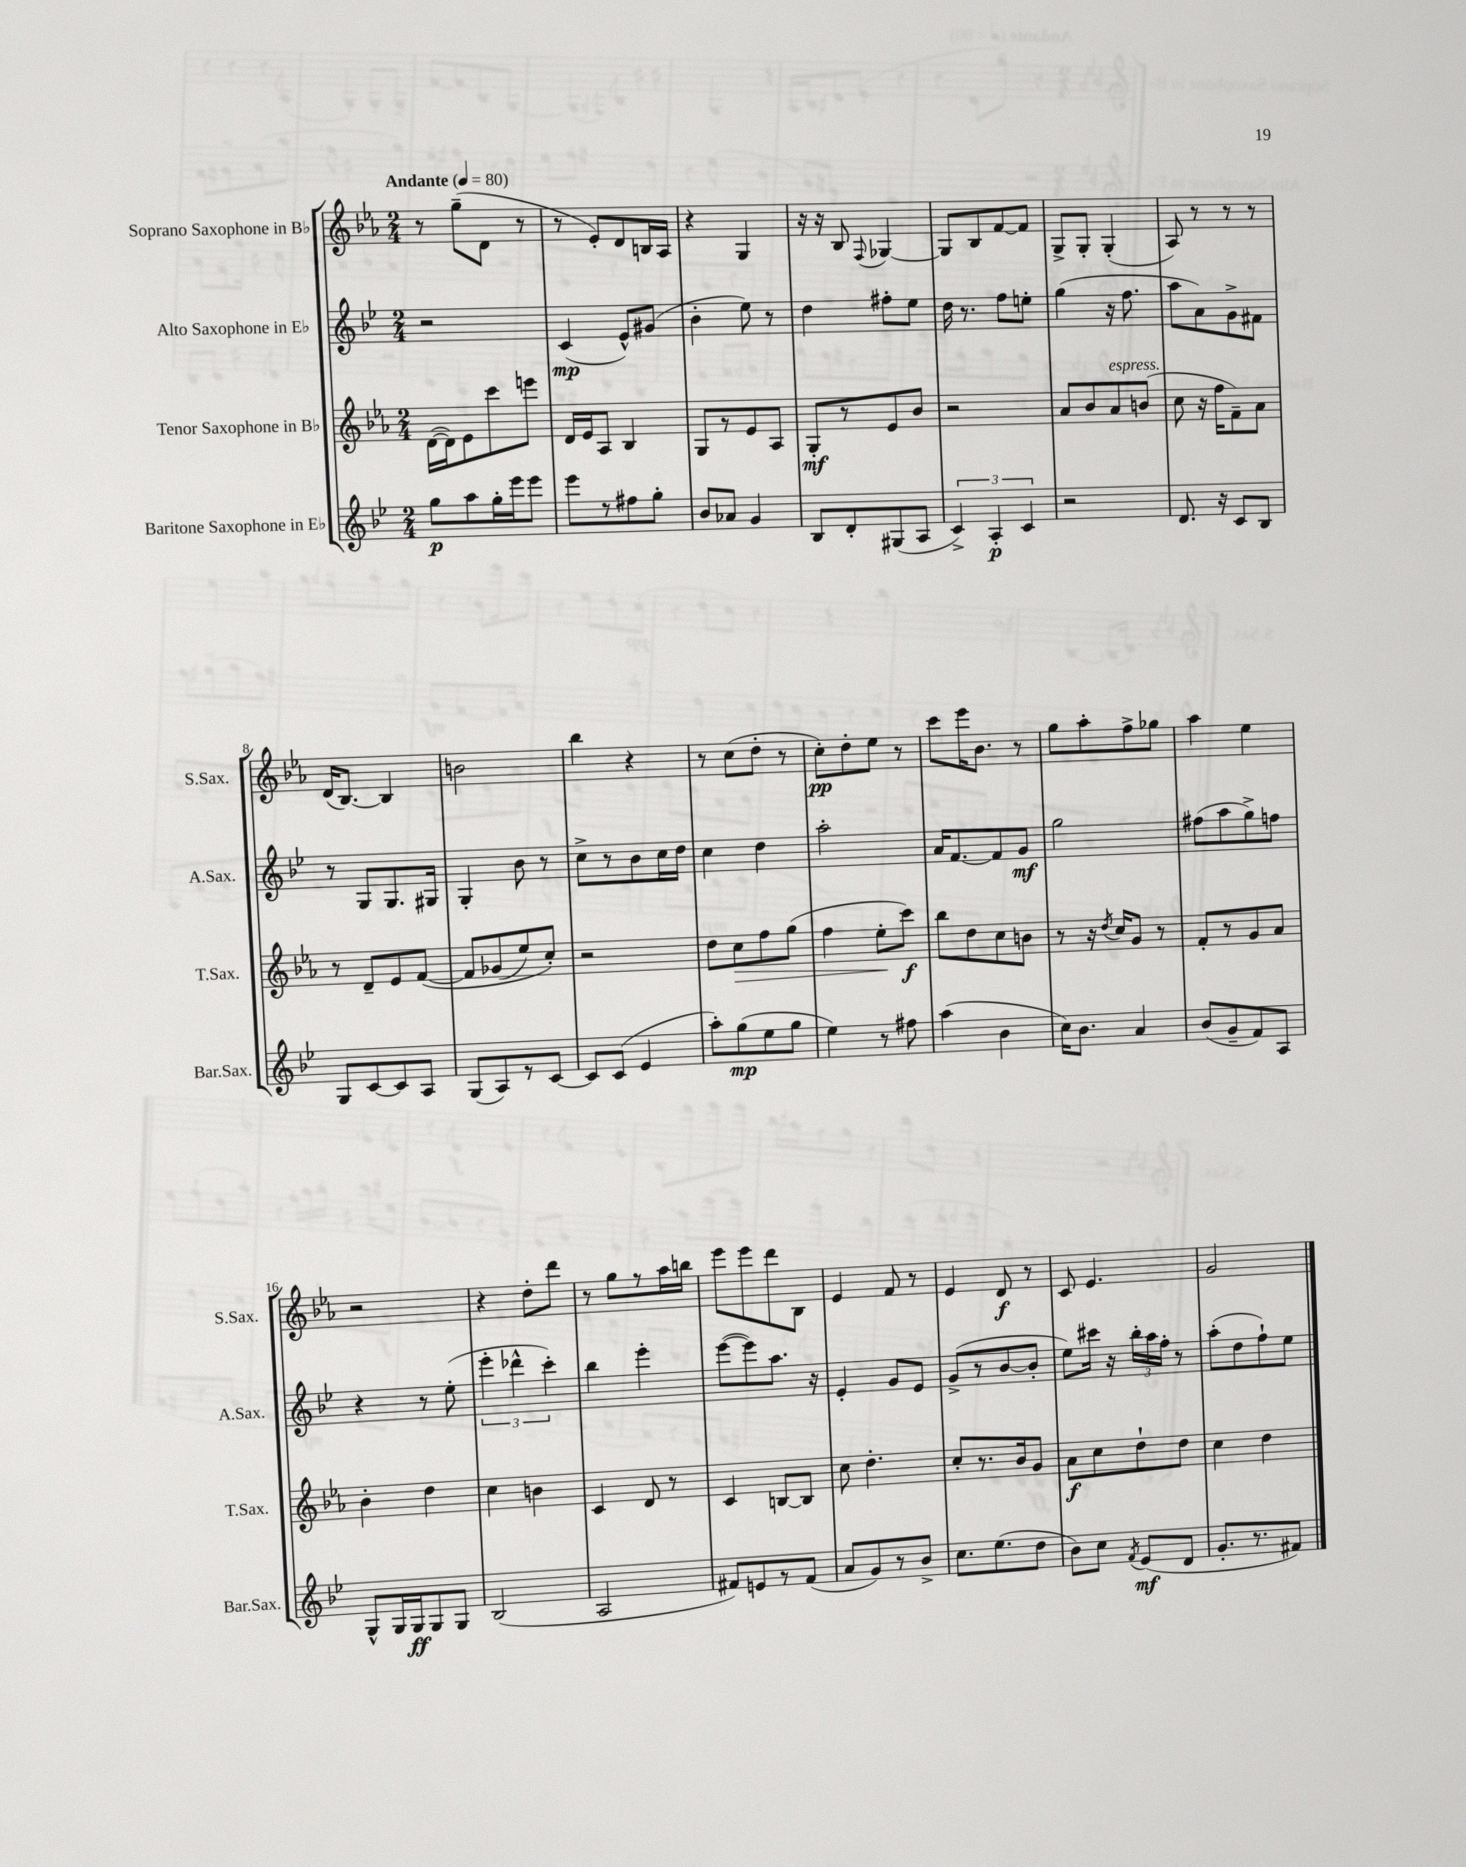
<<
\new StaffGroup <<
\new Staff = "s0" \with { instrumentName = "Soprano Saxophone in Bb" shortInstrumentName = "S.Sax." } {
    \clef treble \key ees \major \numericTimeSignature \time 2/4 \tempo "Andante" 4 = 80
    \autoBeamOff r8 g''8[--( d'8] r8 |
    r8 ees'8[-.) d'8 b16 aes16] |
    r4 g4 |
    r16 r16 bes8 \appoggiatura { f8 } ges4~ |
    ges8[ bes8 f'8~ f'8] |
    g8[-> g8]-. g4-.( |
    aes8) r8 r8 r8 |
    d'16[( bes8.]~) bes4 |
    b'2 |
    bes''4 r4 |
    r8 c''8[( d''8]-. r8 |
    c''8[-.\pp) d''8-. ees''8] r8 |
    c'''8[ ees'''16 bes'8.] r8 |
    g''8[ aes''8-. f''8-> ges''8] |
    aes''4 ees''4 |
    r2 |
    r4 d''8[-. d'''8] |
    r8 g''8[ r8 aes''16 b''16] |
    ees'''8[ ees'''8 d'''8 bes8] |
    ees'4 f'8 r8 |
    ees'4 d'8\f r8 |
    c'8 ees'4. |
    g'2 \bar "|." |
}
\new Staff = "s1" \with { instrumentName = "Alto Saxophone in Eb" shortInstrumentName = "A.Sax." } {
    \clef treble \key bes \major \numericTimeSignature \time 2/4
    \autoBeamOff r2 |
    c'4\mp( ees'8[-^) gis'8]( |
    bes'4-. ees''8) r8 |
    d''4 fis''8[-. ees''8] |
    d''16 r8. f''8[ e''8]-. |
    g''4( r16 f''8. |
    a''8[ a'8) g'8-> fis'8] |
    r8 g8[ g8. gis16] |
    g4-. bes'8 r8 |
    c''8[-> r8 bes'8 c''16 d''16] |
    c''4 d''4 |
    a''2-. |
    a'16[ f'8.~ f'8 g'8]\mf |
    g''2 |
    fis''8[( a''8 g''8->) f''8] |
    r4 r8 ees''8-.( |
    \tuplet 3/2 { ees'''4-. des'''4-^ c'''4-.) } |
    bes''4 ees'''4-. |
    ees'''8[~( ees'''8) a''8.] r16 |
    ees'4-. g'8[ ees'8] |
    g'8[->( r8 bes'8~ bes'8]-. |
    ees''8[) cis'''16] r16 \tuplet 3/2 { bes''16[-. a''16 f''16]-. } r8 |
    a''8[-.( d''8 f''8-!) ees''8] \bar "|." |
}
\new Staff = "s2" \with { instrumentName = "Tenor Saxophone in Bb" shortInstrumentName = "T.Sax." } {
    \clef treble \key ees \major \numericTimeSignature \time 2/4
    \autoBeamOff d'16[~( d'16) ees'8 c'''8 e'''8] |
    d'16[ ees'16 aes8] bes4 |
    g8[ r8 ees'8 aes8] |
    g8[-.\mf r8 ees'8 bes'8] |
    r2 |
    aes'8[ bes'8 aes'8^\markup { \italic "espress." } b'8]( |
    c''8 r16 f''16[ f'8--) aes'8] |
    r8 d'8[-- ees'8 f'8]~\( |
    f'8[ ges'8( ees''8) c''8]-.\) |
    r2 |
    d''8[ c''8\> f''8 g''8]( |
    f''4 ees''8[-.\! c'''8]\f) |
    bes''8[ d''8 c''8 b'8] |
    r8 r16 \acciaccatura { d''8 } c''16[ g'8] r8 |
    f'8[-. r8 g'8 aes'8] |
    bes'4-. d''4 |
    c''4 b'4 |
    c'4 d'8 r8 |
    c'4 b8[~ b8] |
    c''8 d''4.-. |
    c''8[-. r8. bes'16 g'8] |
    aes'8[\f c''8 d''8-! d''8] |
    c''4 d''4 \bar "|." |
}
\new Staff = "s3" \with { instrumentName = "Baritone Saxophone in Eb" shortInstrumentName = "Bar.Sax." } {
    \clef treble \key bes \major \numericTimeSignature \time 2/4
    \autoBeamOff g''8[\p a''8 g''16-. ees'''16 ees'''8] |
    ees'''8[ r8 fis''8 g''8]-. |
    bes'8[ aes'8] g'4 |
    bes8[ d'8-. gis8( a8] |
    \tuplet 3/2 { c'4->) a4-.\p c'4 } |
    r2 |
    d'8. r16 c'8[ bes8] |
    g8[ c'8~ c'8 a8] |
    g8[( a8) r8 c'8]~ |
    c'8[ c'8]( ees'4 |
    a''8[-.) g''8\mp( ees''8 g''8] |
    ees''4) r8 fis''8 |
    a''4( bes'4 |
    c''16[) bes'8.] a'4 |
    bes'8[( g'8-- f'8) a8] |
    g8[-^ g16 g16\ff g8 g8] |
    bes2( |
    a2 |
    fis'8[) e'8 r8 fis'8]( |
    a'8[ g'8) r8 bes'8]-> |
    c''8.[ ees''8.( d''8] |
    bes'8[) c''8] \acciaccatura { f'8 } ees'8[\mf( d'8] |
    g'8.[-. r8. fis'8]) \bar "|." |
}
>>
>>
